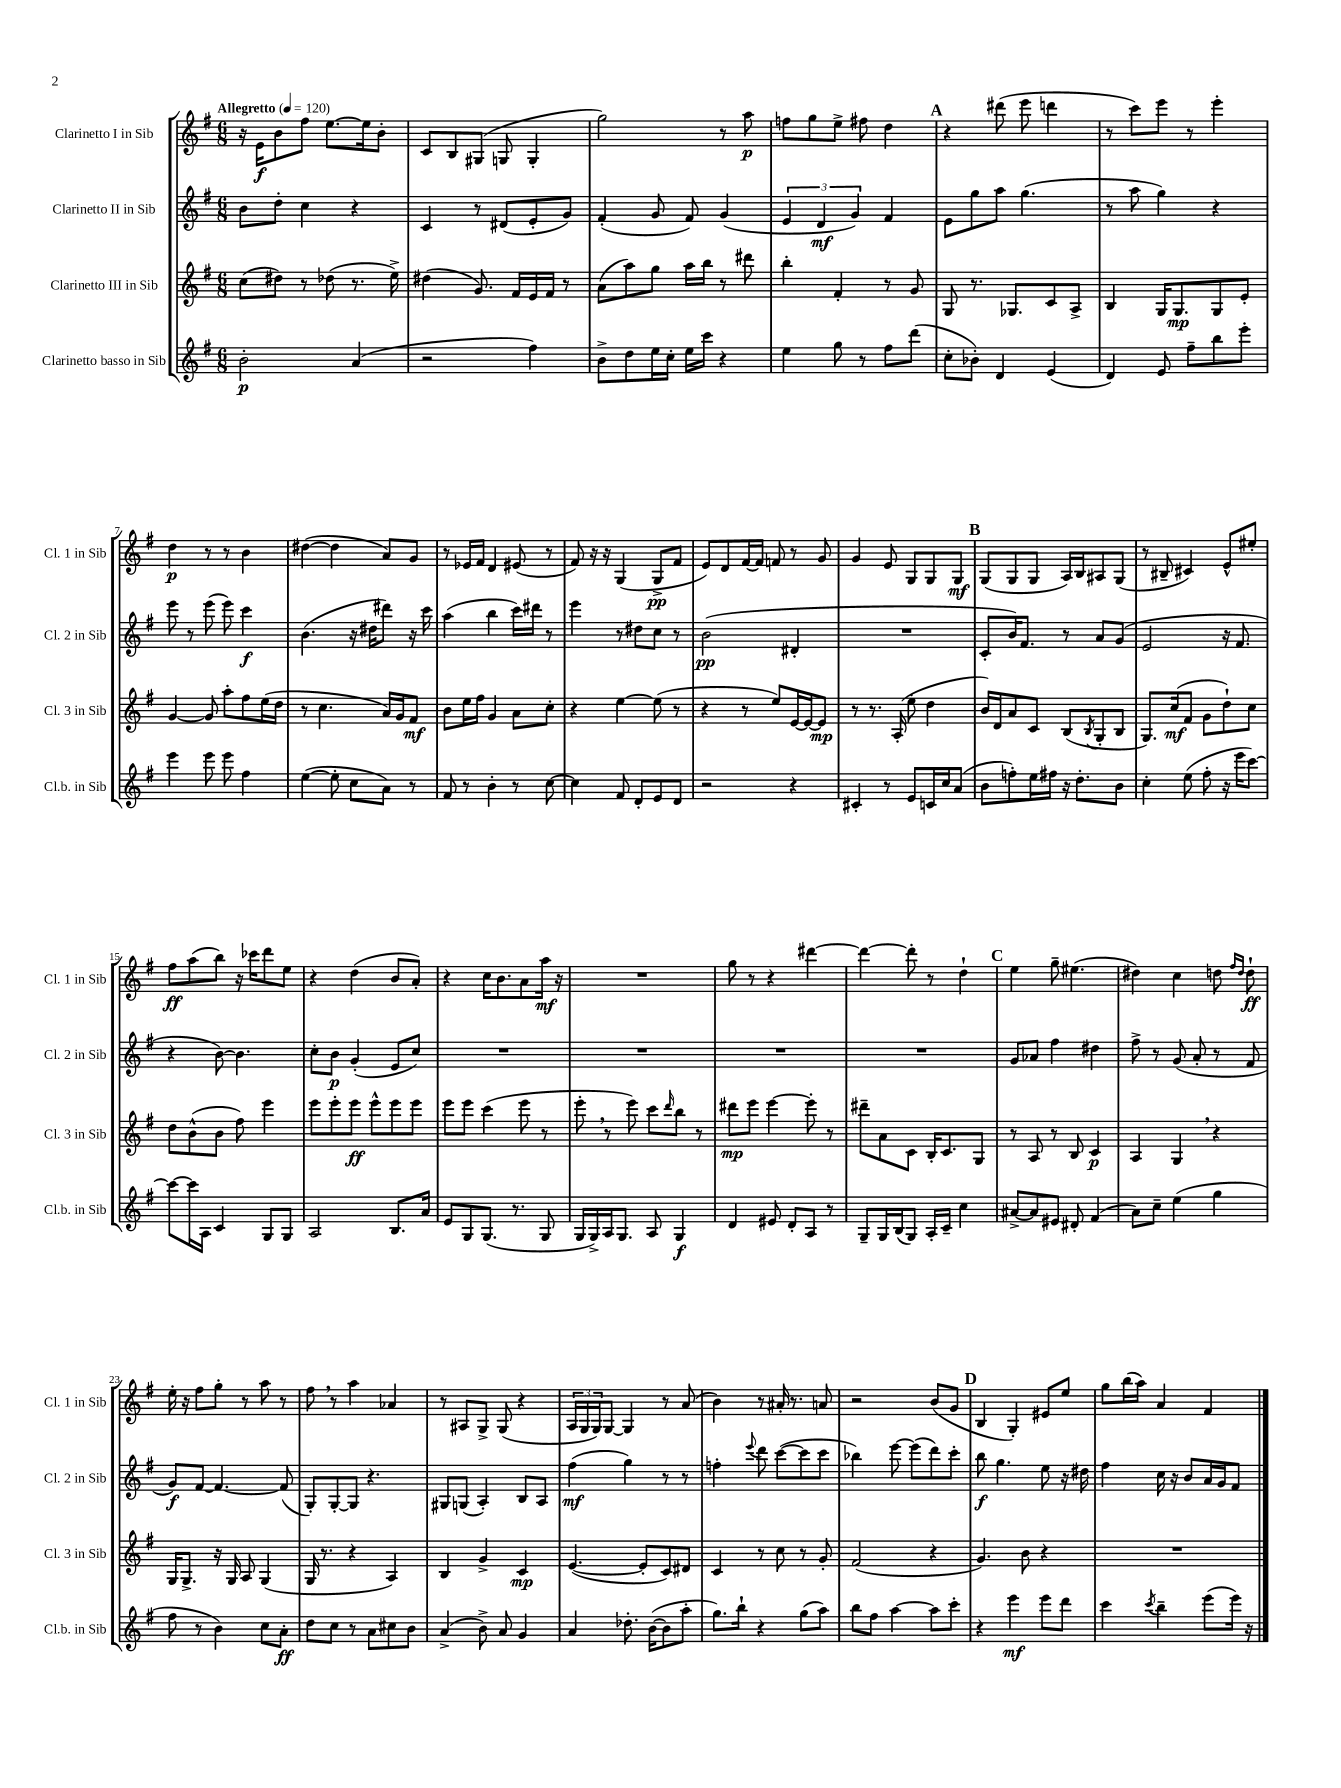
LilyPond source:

<<
\new StaffGroup <<
\new Staff = "s0" \with { instrumentName = "Clarinetto I in Sib" shortInstrumentName = "Cl. 1 in Sib" } {
    \clef treble \key g \major \numericTimeSignature \time 6/8 \tempo "Allegretto" 4 = 120
    r16 e'16\f b'8 fis''8 e''8.~ e''16 b'8-. |
    c'8 b8 gis8( g8 g4-. |
    g''2) r8 a''8\p |
    f''8 g''8 e''8-> fis''8 d''4 |
    \mark \markup { \bold "A" } r4 dis'''8( e'''8 d'''4 |
    r8 c'''8) e'''8 r8 e'''4-. |
    d''4\p r8 r8 b'4 |
    dis''4~( dis''4 a'8) g'8 |
    r8 ees'16 fis'16 d'4 eis'8( r8 |
    fis'8) r16 r16 g4( g8->\pp fis'8 |
    e'8) d'8 fis'16~ fis'16 f'8 r8 g'8 |
    g'4 e'8 g8 g8 g8\mf |
    \mark \markup { \bold "B" } g8( g8 g8 a16) b16 ais8 g8( |
    r8 bis8-- cis'4) e'8-^ eis''8-. |
    fis''8\ff a''8( b''8) r16 ces'''16 d'''8 e''8 |
    r4 d''4( b'8 a'8-.) |
    r4 c''16 b'8. a'8 a''16\mf r16 |
    R2. |
    g''8 r8 r4 dis'''4~ |
    dis'''4~ dis'''8-. r8 d''4-! |
    \mark \markup { \bold "C" } e''4 g''8-- eis''4.( |
    dis''4) c''4 d''8 \grace { fis''16 d''16 } d''8-!\ff |
    e''16-. r16 fis''8 g''8-. r8 a''8 r8 |
    fis''8 \breathe r8 a''4 aes'4 |
    r8 ais8 g8-> g8( r4 |
    \tuplet 3/2 { a16 g16 g16) } g8~ g4 r8 a'8( |
    b'4) r8 ais'16-. r8. a'8 |
    r2 b'8( g'8 |
    \mark \markup { \bold "D" } b4 g4-.) eis'8 e''8 |
    g''8 b''16( a''16) a'4 fis'4 \bar "|." |
}
\new Staff = "s1" \with { instrumentName = "Clarinetto II in Sib" shortInstrumentName = "Cl. 2 in Sib" } {
    \clef treble \key g \major \numericTimeSignature \time 6/8
    b'8 d''8-. c''4 r4 |
    c'4 r8 dis'8( e'8-. g'8) |
    fis'4-.( g'8 fis'8) g'4( |
    \tuplet 3/2 { e'4 d'4\mf g'4) } fis'4 |
    \mark \markup { \bold "A" } e'8 g''8 a''8 g''4.( |
    r8 a''8 g''4) r4 |
    e'''8 r8 e'''8( e'''8) c'''4\f |
    b'4.( r16 dis''16 dis'''8) r16 c'''16 |
    a''4( b''4 c'''16) dis'''16 r8 |
    e'''4 r8 dis''8 c''8 r8 |
    b'2\pp( dis'4-. |
    R2. |
    \mark \markup { \bold "B" } c'8-. b'16) fis'8. r8 a'8 g'8( |
    e'2 r16 fis'8. |
    r4 b'8~) b'4. |
    c''8-. b'8\p g'4-.( e'8 c''8) |
    R2. |
    R2. |
    R2. |
    R2. |
    \mark \markup { \bold "C" } g'8 aes'8 fis''4 dis''4 |
    fis''8-> r8 g'8( a'8-. r8 fis'8 |
    g'8\f) fis'8~ fis'4.~ fis'8( |
    g8-.) g8~-. g8 r4. |
    gis8 g8( a4-.) b8 a8 |
    fis''4\mf( g''4) r8 r8 |
    f''4-. \appoggiatura { e'''8 } d'''8 c'''8~( c'''8 c'''8 |
    bes''4) e'''8~ e'''8( d'''8) c'''8-. |
    \mark \markup { \bold "D" } b''8\f g''4. e''8 r16 dis''16 |
    fis''4 c''16 r16 b'8 a'16 g'16 fis'8 \bar "|." |
}
\new Staff = "s2" \with { instrumentName = "Clarinetto III in Sib" shortInstrumentName = "Cl. 3 in Sib" } {
    \clef treble \key g \major \numericTimeSignature \time 6/8
    c''8( dis''8) r8 des''8( r8. e''16->) |
    dis''4( g'8.) fis'16 e'16 fis'16 r8 |
    a'8( a''8) g''8 a''16 b''16 r8 dis'''8 |
    b''4-. fis'4-. r8 g'8 |
    \mark \markup { \bold "A" } g8 r8. ges8. c'8 a8-> |
    b4 g16 g8.\mp g8 e'8-. |
    g'4~ g'8 a''8-. fis''8 e''16( d''16 |
    r8 c''4. a'16) g'16 fis'8\mf |
    b'8 e''16 fis''16 g'4 a'8 c''8-. |
    r4 e''4~ e''8( r8 |
    r4 r8 e''8) e'16~ e'16~ e'8\mp |
    r8 r8. a16-.( e''8-. d''4 |
    \mark \markup { \bold "B" } b'16) d'16 a'8 c'8 b8( \acciaccatura { b8 } g8-. b8 |
    g8.) c''16\mf( fis'8 g'8 d''8-!) c''8 |
    d''8 b'8-^( b'8 fis''8) e'''4 |
    e'''8 e'''8-. e'''8\ff e'''8-^ e'''8 e'''8 |
    e'''8 e'''8 c'''4( e'''8 r8 |
    e'''8-. \breathe r8 e'''8) c'''8 \grace { d'''16 } b''8 r8 |
    dis'''8\mp e'''8 e'''4~ e'''8-. r8 |
    dis'''8-- a'8 c'8 b16-. c'8. g8 |
    \mark \markup { \bold "C" } r8 a8 r8 b8 c'4\p |
    a4 g4 \breathe r4 |
    g16 g8.-> r16 g16 a8 g4( |
    g16 r8. r4 a4) |
    b4 g'4-> c'4\mp |
    e'4.~( e'8-. c'8) dis'8 |
    c'4 r8 c''8 r8 g'8-. |
    fis'2( r4 |
    \mark \markup { \bold "D" } g'4.) b'8 r4 |
    R2. \bar "|." |
}
\new Staff = "s3" \with { instrumentName = "Clarinetto basso in Sib" shortInstrumentName = "Cl.b. in Sib" } {
    \clef treble \key g \major \numericTimeSignature \time 6/8
    b'2-.\p a'4( |
    r2 fis''4) |
    b'8-> d''8 e''16 c''16-. e''16 c'''16 r4 |
    e''4 g''8 r8 fis''8 d'''8( |
    \mark \markup { \bold "A" } c''8-. bes'8-.) d'4 e'4( |
    d'4) e'8 fis''8-- b''8 e'''8-. |
    e'''4 e'''8 e'''8 fis''4 |
    e''4~( e''8-. c''8 a'8) r8 |
    fis'8 r8 b'4-. r8 c''8~ |
    c''4 fis'8 d'8-. e'8 d'8 |
    r2 r4 |
    cis'4-. r8 e'8 c'16 c''16 a'8( |
    \mark \markup { \bold "B" } b'8 f''8-.) e''16 fis''16 r16 d''8.-. b'8 |
    c''4-. e''8( fis''8-. r16 e'''16 c'''8~) |
    c'''8~ c'''16 a16 c'4 g8 g8 |
    a2 b8. a'16 |
    e'8 g8 g8.( r8. g8 |
    g16 g16->) a16 g8. a8 g4\f |
    d'4 eis'8 d'8-. a8 r8 |
    g8-- g16 b16( g8) a16-. c'16-- c''4 |
    \mark \markup { \bold "C" } ais'8~-> ais'8 eis'8 dis'8-. fis'4( |
    a'8) c''8-- e''4( g''4 |
    fis''8 r8 b'4) c''8 a'8-.\ff |
    d''8 c''8 r8 a'8 cis''8 b'8 |
    a'4->( b'8->) a'8 g'4 |
    a'4 des''8.-. b'16~( b'8 a''8-. |
    g''8.) b''16-! r4 g''8( a''8) |
    b''8 fis''8 a''4~ a''8 c'''8-. |
    \mark \markup { \bold "D" } r4 e'''4\mf e'''8 d'''8 |
    c'''4 \acciaccatura { c'''8 } b''4-- e'''8( e'''16) r16 \bar "|." |
}
>>
>>
